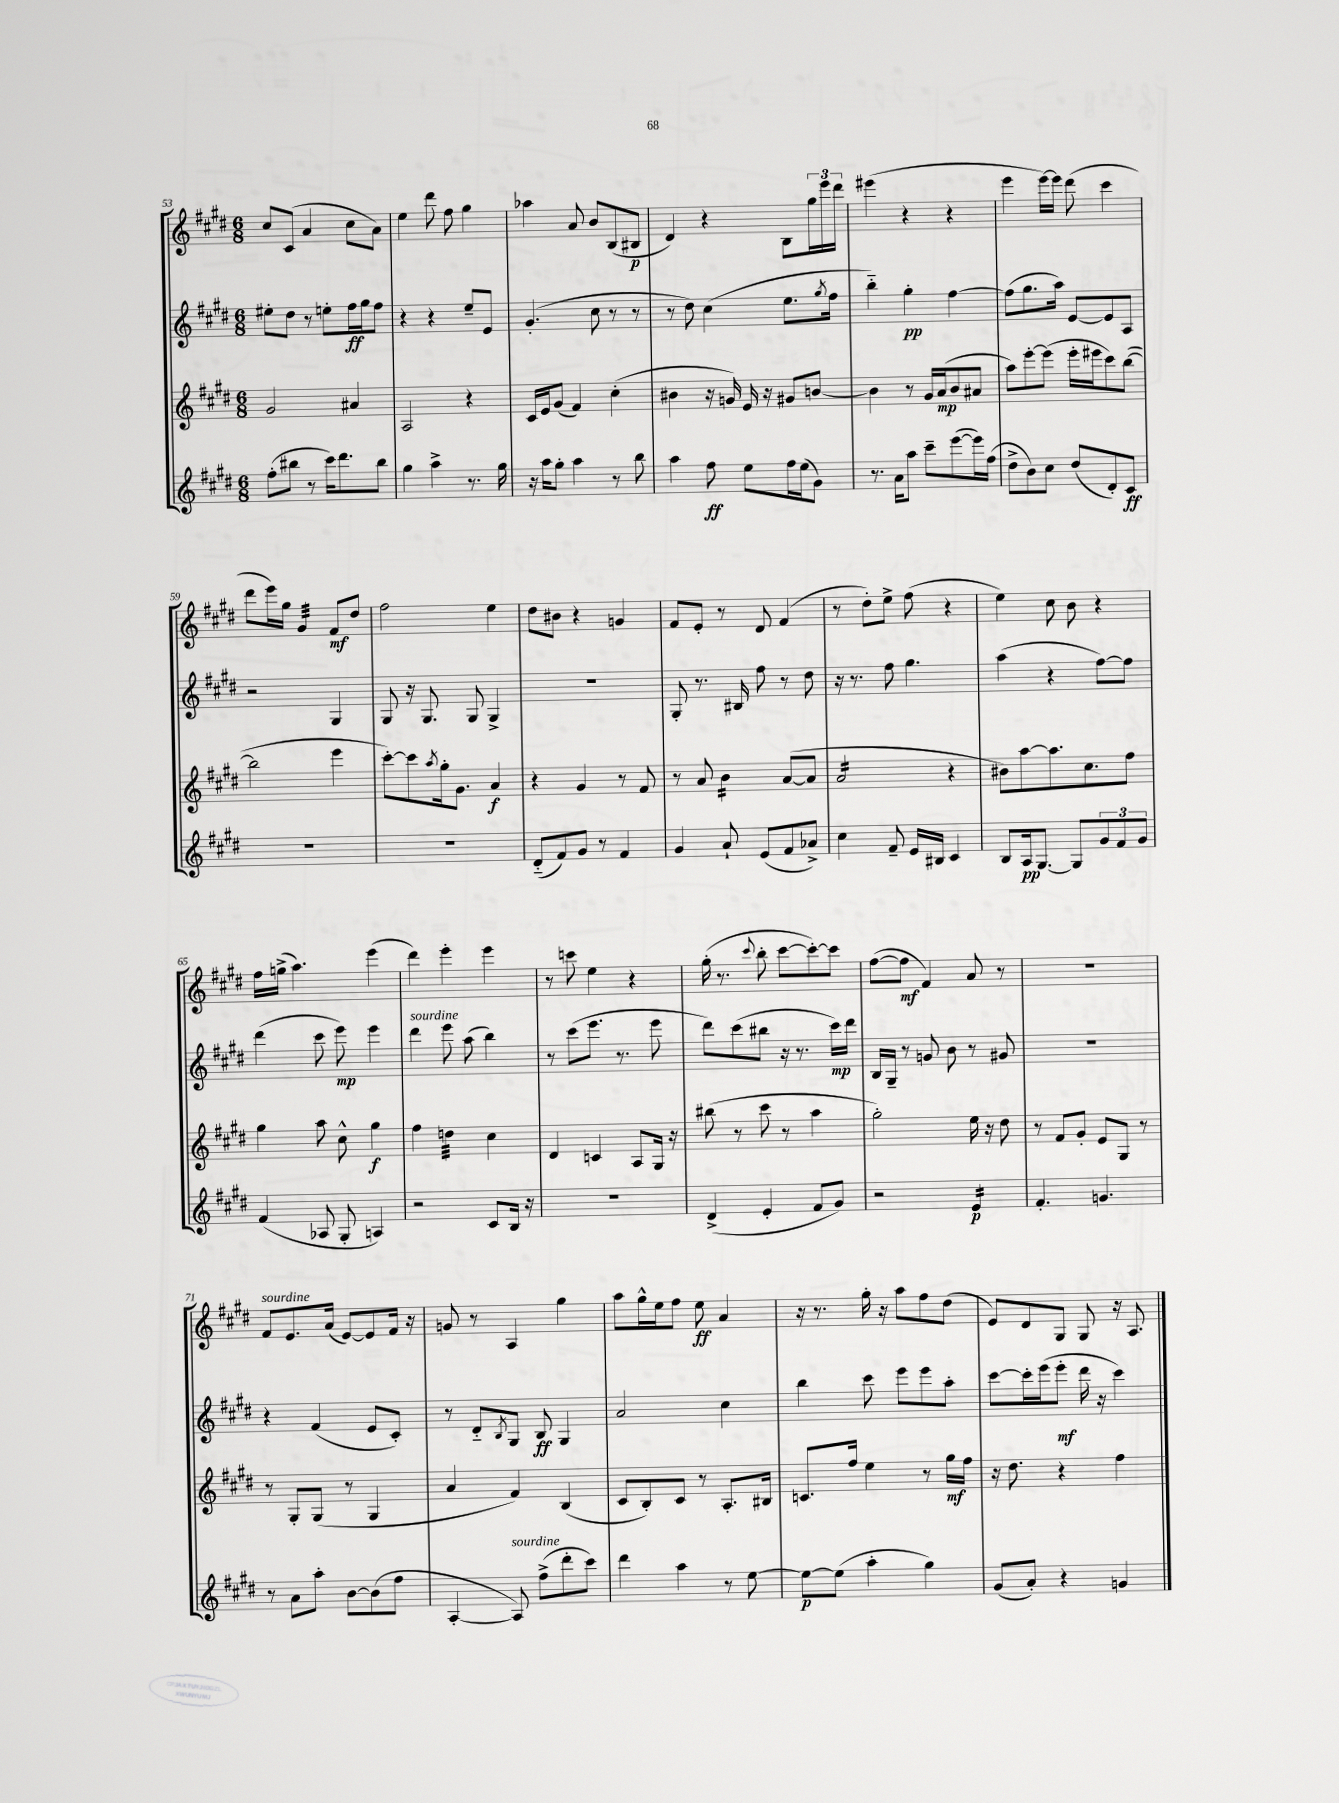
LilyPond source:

<<
\new StaffGroup <<
\new Staff = "s0" {
    \clef treble \key e \major \numericTimeSignature \time 6/8
    cis''8 cis'8( a'4 cis''8 a'8) |
    e''4 dis'''8 fis''8 gis''4 |
    aes''4 a'8 b'8 b8( bis8\p |
    dis'4) r4 b8 \tuplet 3/2 { gis''16 e'''16 dis'''16 } |
    eis'''4( r4 r4 |
    e'''4 e'''16~) e'''16 dis'''8( cis'''4 |
    dis'''8 e'''16) gis''16 gis'4:32 fis'8\mf dis''8 |
    fis''2 e''4 |
    dis''8 bis'8 r4 g'4 |
    fis'8 e'8-. r8 dis'8 fis'4( |
    r8 dis''8-.) e''8-> fis''8( r4 |
    e''4) cis''8 b'8 r4 |
    fis''16 g''16->( a''4.) e'''4( |
    dis'''4) e'''4-. e'''4 |
    r8 c'''8 e''4 r4 |
    gis''16-.( r8. \appoggiatura { cis'''8 } b''8-. cis'''8~ cis'''8~-.) cis'''8 |
    fis''8~( fis''8\mf fis'4) a'8 r8 |
    R2. |
    fis'8^\markup { \italic "sourdine" } e'8. a'16( e'8~) e'8 fis'16 r16 |
    g'8 r8 a4 gis''4 |
    a''8 gis''16-^ e''16 fis''8 e''8\ff a'4 |
    r16 r8. gis''16-. r16 a''8 fis''8 dis''8( |
    e'8) dis'8 gis8 gis8 r16 a8. \bar "|." |
}
\new Staff = "s1" {
    \clef treble \key e \major \numericTimeSignature \time 6/8
    eis''8-. dis''8 r8 e''8-. fis''16\ff gis''16 fis''8 |
    r4 r4 e''8-- e'8 |
    gis'4.-.( cis''8 r8 r8 |
    r8 dis''8) cis''4( e''8. \acciaccatura { gis''8 } fis''16 |
    b''4-_) gis''4-.\pp fis''4~ |
    fis''8( gis''8. a''16) e'8~ e'8 a8 |
    r2 gis4 |
    gis8 r16 gis8. gis8 gis4-> |
    R2. |
    gis8-. r8. bis16 fis''8 r8 dis''8 |
    r16 r8. fis''8 gis''4. |
    a''4( r4 fis''8~) fis''8 |
    dis'''4( cis'''8 e'''8\mp) e'''4 |
    dis'''4^\markup { \italic "sourdine" } e'''8 a''8( b''4) |
    r8 cis'''8( e'''8. r8. e'''8 |
    dis'''8) cis'''8( bis''8 r16 r8. cis'''16\mp) dis'''16 |
    b16 gis16-- r8 g'8 b'8 r8 gis'8 |
    R2. |
    r4 fis'4( e'8 cis'8-.) |
    r8 dis'8-_ \acciaccatura { b8 } gis8 b8\ff gis4 |
    a'2 cis''4 |
    b''4 cis'''8 e'''8 e'''8 a''8-. |
    cis'''8~ cis'''16-. e'''16( e'''8-.\mf dis'''16 r16 cis'''4) \bar "|." |
}
\new Staff = "s2" {
    \clef treble \key e \major \numericTimeSignature \time 6/8
    gis'2 ais'4 |
    a2 r4 |
    cis'16 e'16 gis'8( fis'4) cis''4-.( |
    bis'4 r16 g'16) e'16 r16 gis'8 b'8~ |
    b'4 r8 gis'16 a'16\mp( b'8 ais'8 |
    a''8) e'''8~-. e'''8( e'''16-. eis'''16 cis'''8) b''8~( |
    b''2 e'''4 |
    cis'''8~-.) cis'''8 \acciaccatura { a''8 } gis''16-. gis'8. a'4\f |
    r4 gis'4 r8 fis'8 |
    r8 a'8 b'4:16 a'8~( a'8 |
    a'2:16 r4 |
    bis'8) a''8~ a''8. cis''8. fis''8 |
    gis''4 a''8 cis''8-^ gis''4\f |
    fis''4 d''4:32 cis''4 |
    dis'4 c'4 a8 gis16 r16 |
    bis''8( r8 cis'''8 r8 a''4 |
    gis''2-.) e''16 r16 dis''8 |
    r8 fis'8 gis'8-. e'8 gis8 r8 |
    r8 gis8-. gis8( r8 gis4 |
    a'4 fis'4) b4( |
    cis'8 b8-.) cis'8 r8 a8.-. bis16 |
    c'8. fis''16 e''4 r8 gis''16\mf fis''16 |
    r16 dis''8. r4 fis''4 \bar "|." |
}
\new Staff = "s3" {
    \clef treble \key e \major \numericTimeSignature \time 6/8
    fis''8-.( bis''8 r8 cis'''16) dis'''8. bis''8 |
    gis''4 a''4-> r8. gis''16 |
    r16 a''16 gis''8-. a''4 r8 b''8 |
    a''4 fis''8\ff e''8 fis''16 e''16( gis'8) |
    r8. a'16 a''8 cis'''8-- e'''8~( e'''16) fis''16( |
    dis''8-> b'8) cis''8 dis''8( dis'8-.) cis'8\ff |
    R2. |
    R2. |
    dis'8-_( fis'8) gis'8 r8 fis'4 |
    gis'4 a'8-! e'8( fis'8 aes'8->) |
    cis''4 fis'8-- e'16 bis16 cis'4 |
    b8 a16\pp gis8.~ gis8 \tuplet 3/2 { gis'8 fis'8 gis'8 } |
    fis'4( aes8 gis8-. a4) |
    r2 cis'8 b16 r16 |
    R2. |
    dis'4->( e'4-. fis'8 gis'8) |
    r2 e'4:16\p |
    fis'4.-. g'4. |
    r8 a'8 a''8-. b'8~ b'8( fis''8 |
    a4~-. a8^\markup { \italic "sourdine" }) fis''8->( dis'''8-. cis'''8) |
    dis'''4 a''4 r8 e''8~ |
    e''8~\p e''8( a''4-. gis''4) |
    gis'8( a'8-.) r4 g'4 \bar "|." |
}
>>
>>
\layout { \context { \Score currentBarNumber = #53 } }
